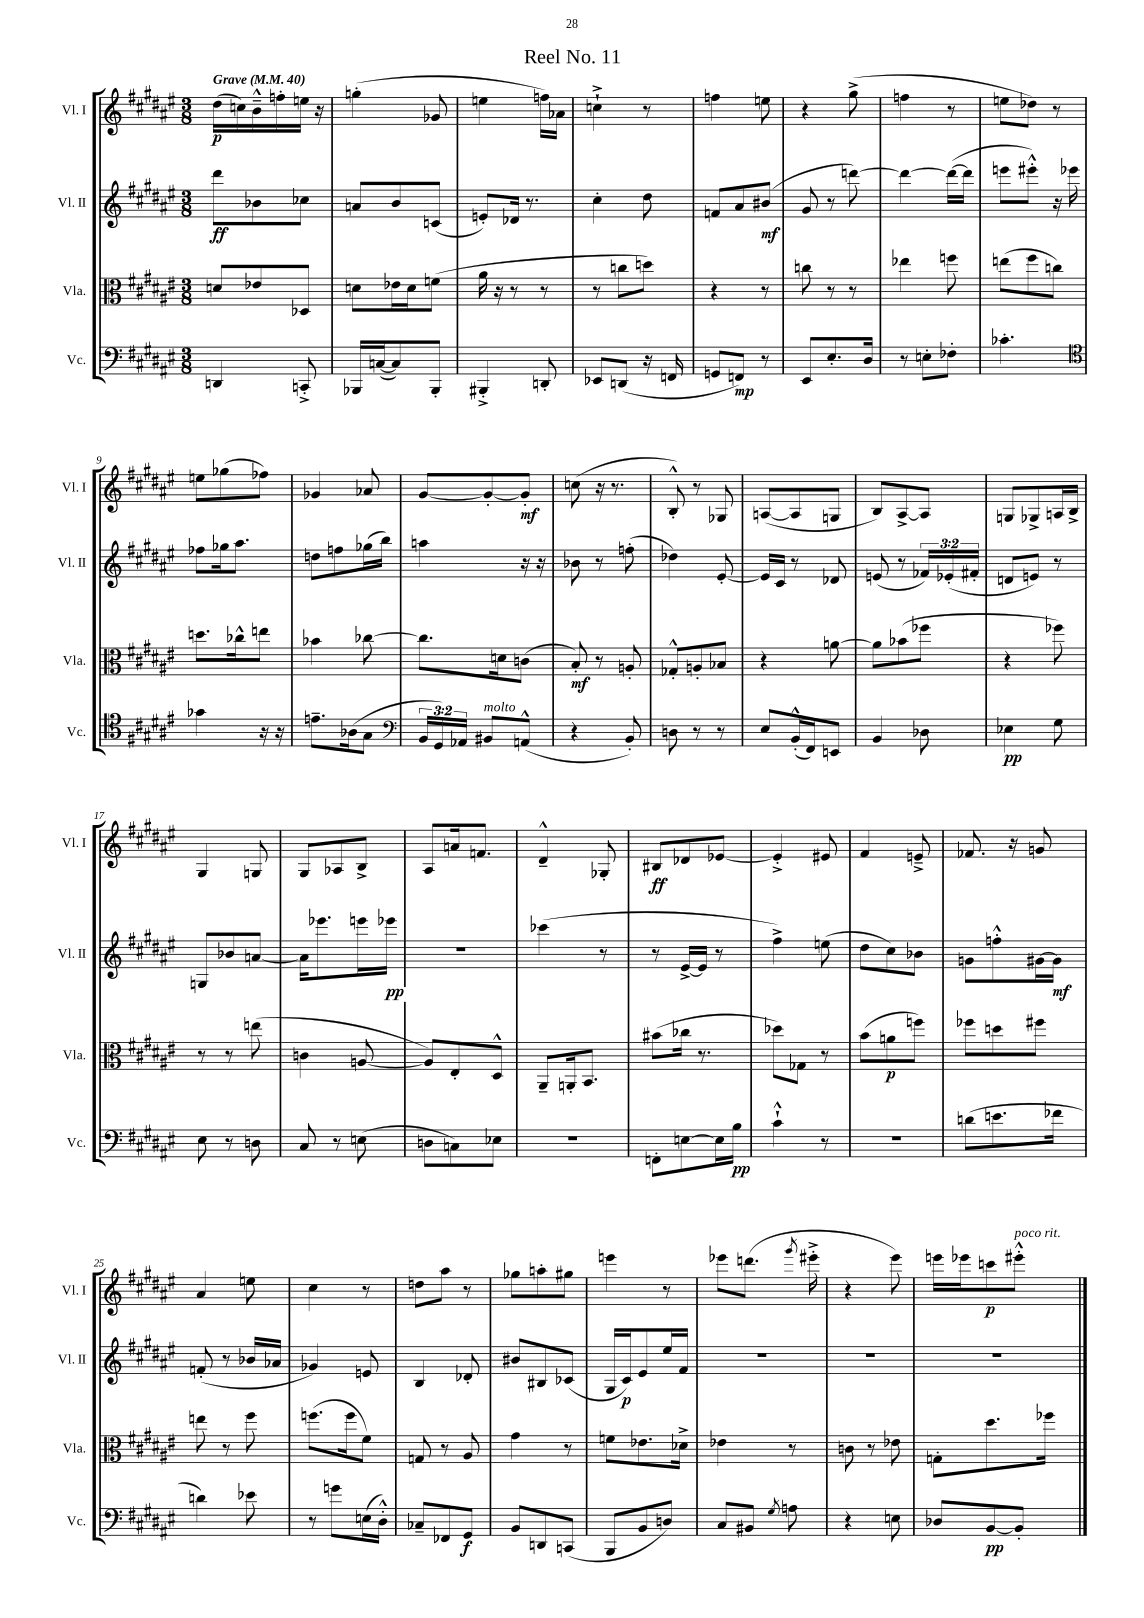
\header { title = "Reel No. 11" }
<<
\new StaffGroup <<
\new Staff = "s0" \with { instrumentName = "Vl. I" shortInstrumentName = "Vl. I" } {
    \clef treble \key fis \major \numericTimeSignature \time 3/8 \tempo "Grave" 4 = 40
    \autoBeamOff dis''16[\p( c''16) b'16---^ f''16-. e''16] r16 |
    g''4-.( ges'8 |
    e''4 f''16[) aes'16] |
    c''4-!-> r8 |
    f''4 e''8 |
    r4 gis''8->( |
    f''4 r8 |
    e''8[ des''8]) r8 |
    e''8[ ges''8( fes''8]) |
    ges'4 aes'8 |
    gis'8[~ gis'8~-. gis'8]-.\mf |
    c''8( r16 r8. |
    b8-.-^) r8 ges8 |
    a8[~( a8 g8] |
    b8[) ais8~-> ais8] |
    g8[ ges8-> a16 b16]-> |
    gis4 g8 |
    gis8[ aes8 b8]-> |
    ais8[ a'16 f'8.] |
    dis'4---^ ges8-. |
    bis8[\ff des'8 ees'8]~ |
    ees'4-.-> eis'8 |
    fis'4 e'8---> |
    fes'8. r16 g'8 |
    ais'4 e''8 |
    cis''4 r8 |
    d''8[ ais''8] r8 |
    ges''8[ a''8-. gis''8] |
    e'''4 r8 |
    ees'''8[ d'''8.]( \acciaccatura { gis'''8 } eis'''16-.-> |
    r4 eis'''8) |
    e'''16[ ees'''16 c'''8\p eis'''8]-.-^^\markup { \italic "poco rit." } \bar "|." |
}
\new Staff = "s1" \with { instrumentName = "Vl. II" shortInstrumentName = "Vl. II" } {
    \clef treble \key fis \major \numericTimeSignature \time 3/8 \override Staff.TupletNumber.text = #tuplet-number::calc-fraction-text
    \autoBeamOff dis'''8[\ff bes'8 ces''8] |
    a'8[ b'8 c'8]( |
    e'8[-.) des'16] r8. |
    cis''4-. dis''8 |
    f'8[ ais'8 bis'8]\mf( |
    gis'8 r8 d'''8~) |
    d'''4~ d'''16[~( d'''16] |
    e'''8[ eis'''8]-.-^) r16 ees'''16 |
    fes''8[ ges''16 ais''8.] |
    d''8[ f''8 ges''16( b''16]) |
    a''4 r16 r16 |
    bes'8 r8 f''8-.( |
    des''4) eis'8~-. |
    eis'16[ cis'16] r8 des'8 |
    e'8( r8 \tuplet 3/2 { fes'16[) ees'16-.( fis'16]-. } |
    d'8[ e'8]) r8 |
    g8[ bes'8 a'8]~ |
    a'16[ ees'''8. e'''16 ees'''16]\pp |
    R4. |
    ces'''4( r8 |
    r8 eis'16[~-> eis'16] r8 |
    fis''4->) e''8( |
    dis''8[ cis''8) bes'8] |
    g'8[ f''8-.-^ gis'16~ gis'16]\mf |
    f'8-.( r8 bes'16[ aes'16] |
    ges'4) e'8 |
    b4 des'8-. |
    bis'8[ bis8 ces'8]( |
    gis16[ cis'16\p) eis'8 eis''16 fis'16] |
    R4. |
    R4. |
    R4. \bar "|." |
}
\new Staff = "s2" \with { instrumentName = "Vla." shortInstrumentName = "Vla." } {
    \clef alto \key fis \major \numericTimeSignature \time 3/8
    \autoBeamOff d'8[ ees'8 des8] |
    d'8[ ees'16 d'16 f'8]( |
    ais'16 r16 r8 r8 |
    r8 c''8[ d''8]) |
    r4 r8 |
    c''8 r8 r8 |
    ees''4 f''8 |
    e''8[( fis''8 c''8]) |
    d''8.[ ces''16-^ e''8] |
    bes'4 ces''8~ |
    ces''8.[ d'16 c'8]( |
    b8-.\mf) r8 a8-. |
    ges8[-.-^ a8-. bes8] |
    r4 a'8~ |
    a'8[ bes'8( fes''8] |
    r4 fes''8) |
    r8 r8 e''8( |
    c'4 a8~ |
    a8[) eis8-. dis8]-^ |
    ais,8[-- a,16-. b,8.] |
    bis'8[( ces''16] r8. |
    des''8[) ges8] r8 |
    b'8[( a'8\p f''8]) |
    fes''8[ d''8 fis''8] |
    e''8 r8 fis''8 |
    f''8.[( f''16 fis'8]) |
    g8 r8 ais8 |
    gis'4 r8 |
    f'8[ ees'8. des'16]-> |
    ees'4 r8 |
    c'8 r8 ees'8 |
    g8[-. dis''8. fes''16] \bar "|." |
}
\new Staff = "s3" \with { instrumentName = "Vc." shortInstrumentName = "Vc." } {
    \clef bass \key fis \major \numericTimeSignature \time 3/8 \override Staff.TupletNumber.text = #tuplet-number::calc-fraction-text
    \autoBeamOff d,4 c,8-.-> |
    bes,,16[ c16~( c8) bes,,8]-. |
    bis,,4-.-> d,8-. |
    ees,8[ d,8]( r16 f,16 |
    g,8[ f,8]\mp) r8 |
    eis,8[ eis8.-. dis16] |
    r8 e8[-. fes8]-. |
    ces'4.-. |
    \clef tenor ges'4 r16 r16 |
    e'8.[-- aes16( gis8] |
    \clef bass \tuplet 3/2 { b,16[ gis,16) aes,16] } bis,8[^\markup { \italic "molto" } a,8]-^( |
    r4 b,8-.) |
    d8 r8 r8 |
    eis8[ b,16-.-^( fis,16) e,8] |
    b,4 des8 |
    ees4\pp gis8 |
    eis8 r8 d8 |
    cis8 r8 e8( |
    d8[ c8) ees8] |
    R4. |
    f,8[-. e8~ e16 b16]\pp |
    cis'4-!-^ r8 |
    R4. |
    d'8[( e'8. fes'16] |
    d'4) ees'8 |
    r8 g'8[ e16( dis16]-.-^) |
    ces8[-- fes,8 gis,8]\f |
    b,8[ d,8 c,8]( |
    b,,8[ b,8 d8]) |
    cis8[ bis,8] \acciaccatura { gis8 } a8 |
    r4 e8 |
    des8[ b,8~\pp b,8]-. \bar "|." |
}
>>
>>
